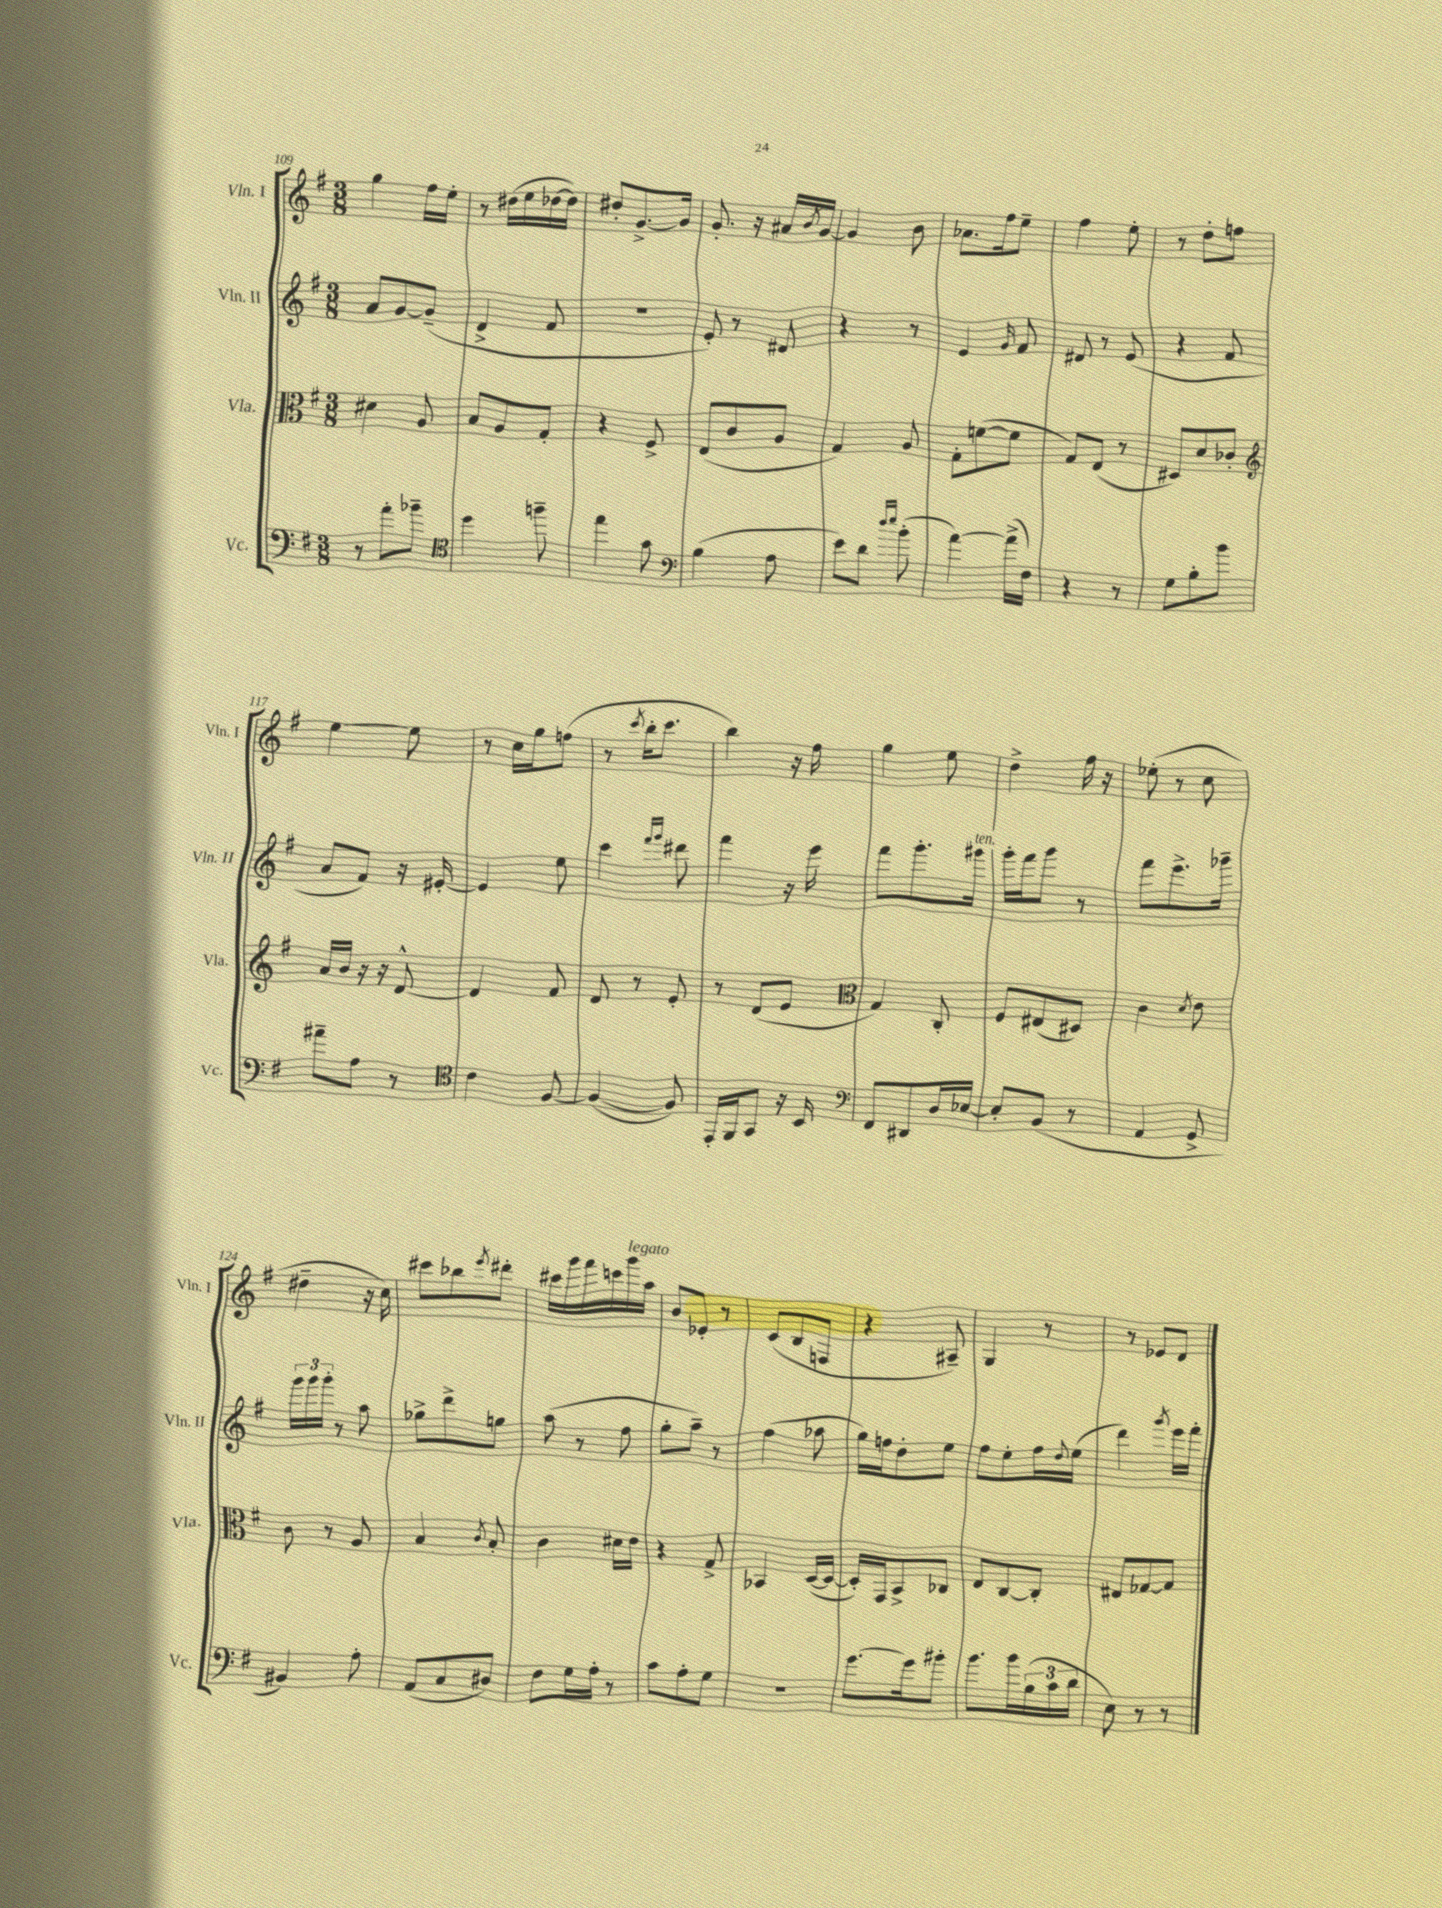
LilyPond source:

<<
\new StaffGroup <<
\new Staff = "s0" \with { instrumentName = "Vln. I" shortInstrumentName = "Vln. I" } {
    \clef treble \key g \major \numericTimeSignature \time 3/8
    g''4 fis''16 e''16-. |
    r8 dis''16( e''16 des''16~ des''16) |
    dis''8-. g'8.~-> g'16 |
    g'8.-. r16 ais'16 \acciaccatura { b'8 } g'16~ |
    g'4 b'8 |
    aes'8. fis''16 e''8-- |
    fis''4 e''8-. |
    r8 d''8-. f''8 |
    e''4~ e''8 |
    r8 c''16 g''16 f''8( |
    r8 \acciaccatura { c'''8 } b''16-. c'''8. |
    b''4) r16 fis''16 |
    g''4 e''8 |
    d''4-> fis''16 r16 |
    ees''8-.( r8 c''8 |
    dis''4-- r16 c''16) |
    cis'''8 bes''8 \acciaccatura { e'''8 } dis'''8-. |
    cis'''16 g'''16 fis'''16 c'''16 g'''16^\markup { \italic "legato" } a''16 |
    b'8 ees'8-. r8 |
    c'8( b8 f8 |
    r4 ais8--) |
    g4 r8 |
    r8 ees'8 d'8 \bar "|." |
}
\new Staff = "s1" \with { instrumentName = "Vln. II" shortInstrumentName = "Vln. II" } {
    \clef treble \key g \major \numericTimeSignature \time 3/8
    a'8 g'8~ g'8--( |
    d'4-> fis'8 |
    R4. |
    e'8-.) r8 dis'8 |
    r4 r8 |
    e'4 \grace { g'16 } fis'8 |
    dis'8 r8 e'8( |
    r4 fis'8 |
    a'8 fis'8) r16 eis'16~-. |
    eis'4 e''8 |
    c'''4 \grace { fis'''16 g'''16 } dis'''8 |
    fis'''4 r16 e'''16 |
    fis'''8 g'''8.-. gis'''16^\markup { \italic "ten." } |
    g'''16-. fis'''16 g'''8 r8 |
    fis'''8 e'''8.-> ges'''16-- |
    \tuplet 3/2 { g'''16 g'''16 g'''16-. } r8 a''8 |
    ges''8-> d'''8-> g''8 |
    a''8( r8 fis''8 |
    g''8-. a''8--) r8 |
    fis''4( aes''8 |
    g''16) f''16 d''8-. e''8 |
    fis''8 e''8-. fis''16 \appoggiatura { d''8 } e''16( |
    d'''4) \acciaccatura { g'''8 } e'''16 fis'''16-. \bar "|." |
}
\new Staff = "s2" \with { instrumentName = "Vla." shortInstrumentName = "Vla." } {
    \clef alto \key g \major \numericTimeSignature \time 3/8
    dis'4 a8 |
    b8 a8 g8-. |
    r4 fis8-> |
    e8( c'8 a8 |
    g4) a8 |
    g8-. f'8~( f'8 |
    g8) e8( r8 |
    dis8) d'8 ces'8-. |
    \clef treble a'16 b'16 r16 r16 d'8~-^ |
    d'4 fis'8 |
    d'8 r8 e'8-. |
    r8 d'8( e'8 |
    \clef alto g4) c8-. |
    fis8 eis8( dis8) |
    c'4 \acciaccatura { d'8 } e'8 |
    c'8 r8 a8 |
    b4 \acciaccatura { c'8 } b8-. |
    c'4 dis'16 e'16 |
    r4 g8-> |
    bes,4 d16~( d16~ |
    d16-.) g,16 b,8-> ces8 |
    e8 c8~ c8-. |
    eis8 ges8~ ges8 \bar "|." |
}
\new Staff = "s3" \with { instrumentName = "Vc." shortInstrumentName = "Vc." } {
    \clef bass \key g \major \numericTimeSignature \time 3/8
    r8 a'8-. bes'8-- |
    \clef tenor d''4 f''8-- |
    e''4 g'8 |
    \clef bass b4( a8 |
    e'8) d'8 \grace { d''16 e''16 } b'8-.( |
    a'4~) a'16->( fis16) |
    r4 r8 |
    g8 b8-. b'8 |
    ais'8-- a8 r8 |
    \clef tenor c'4 fis8~ |
    fis4~( fis8) |
    e,16-. fis,16 g,8 r16 b,16 |
    \clef bass fis,8 dis,8 d16 ees16~ |
    ees8-. b,8( r8 |
    a,4 g,8-> |
    bis,4) a8-. |
    a,8( c8 dis8) |
    fis8 g16 a16-. r8 |
    c'8 a8-. g8 |
    R4. |
    g'8.~ g'16 bis'8-. |
    b'8. b'16 \tuplet 3/2 { b16( c'16 d'16 } |
    e8) r8 r8 \bar "|." |
}
>>
>>
\layout { \context { \Score currentBarNumber = #109 } }
